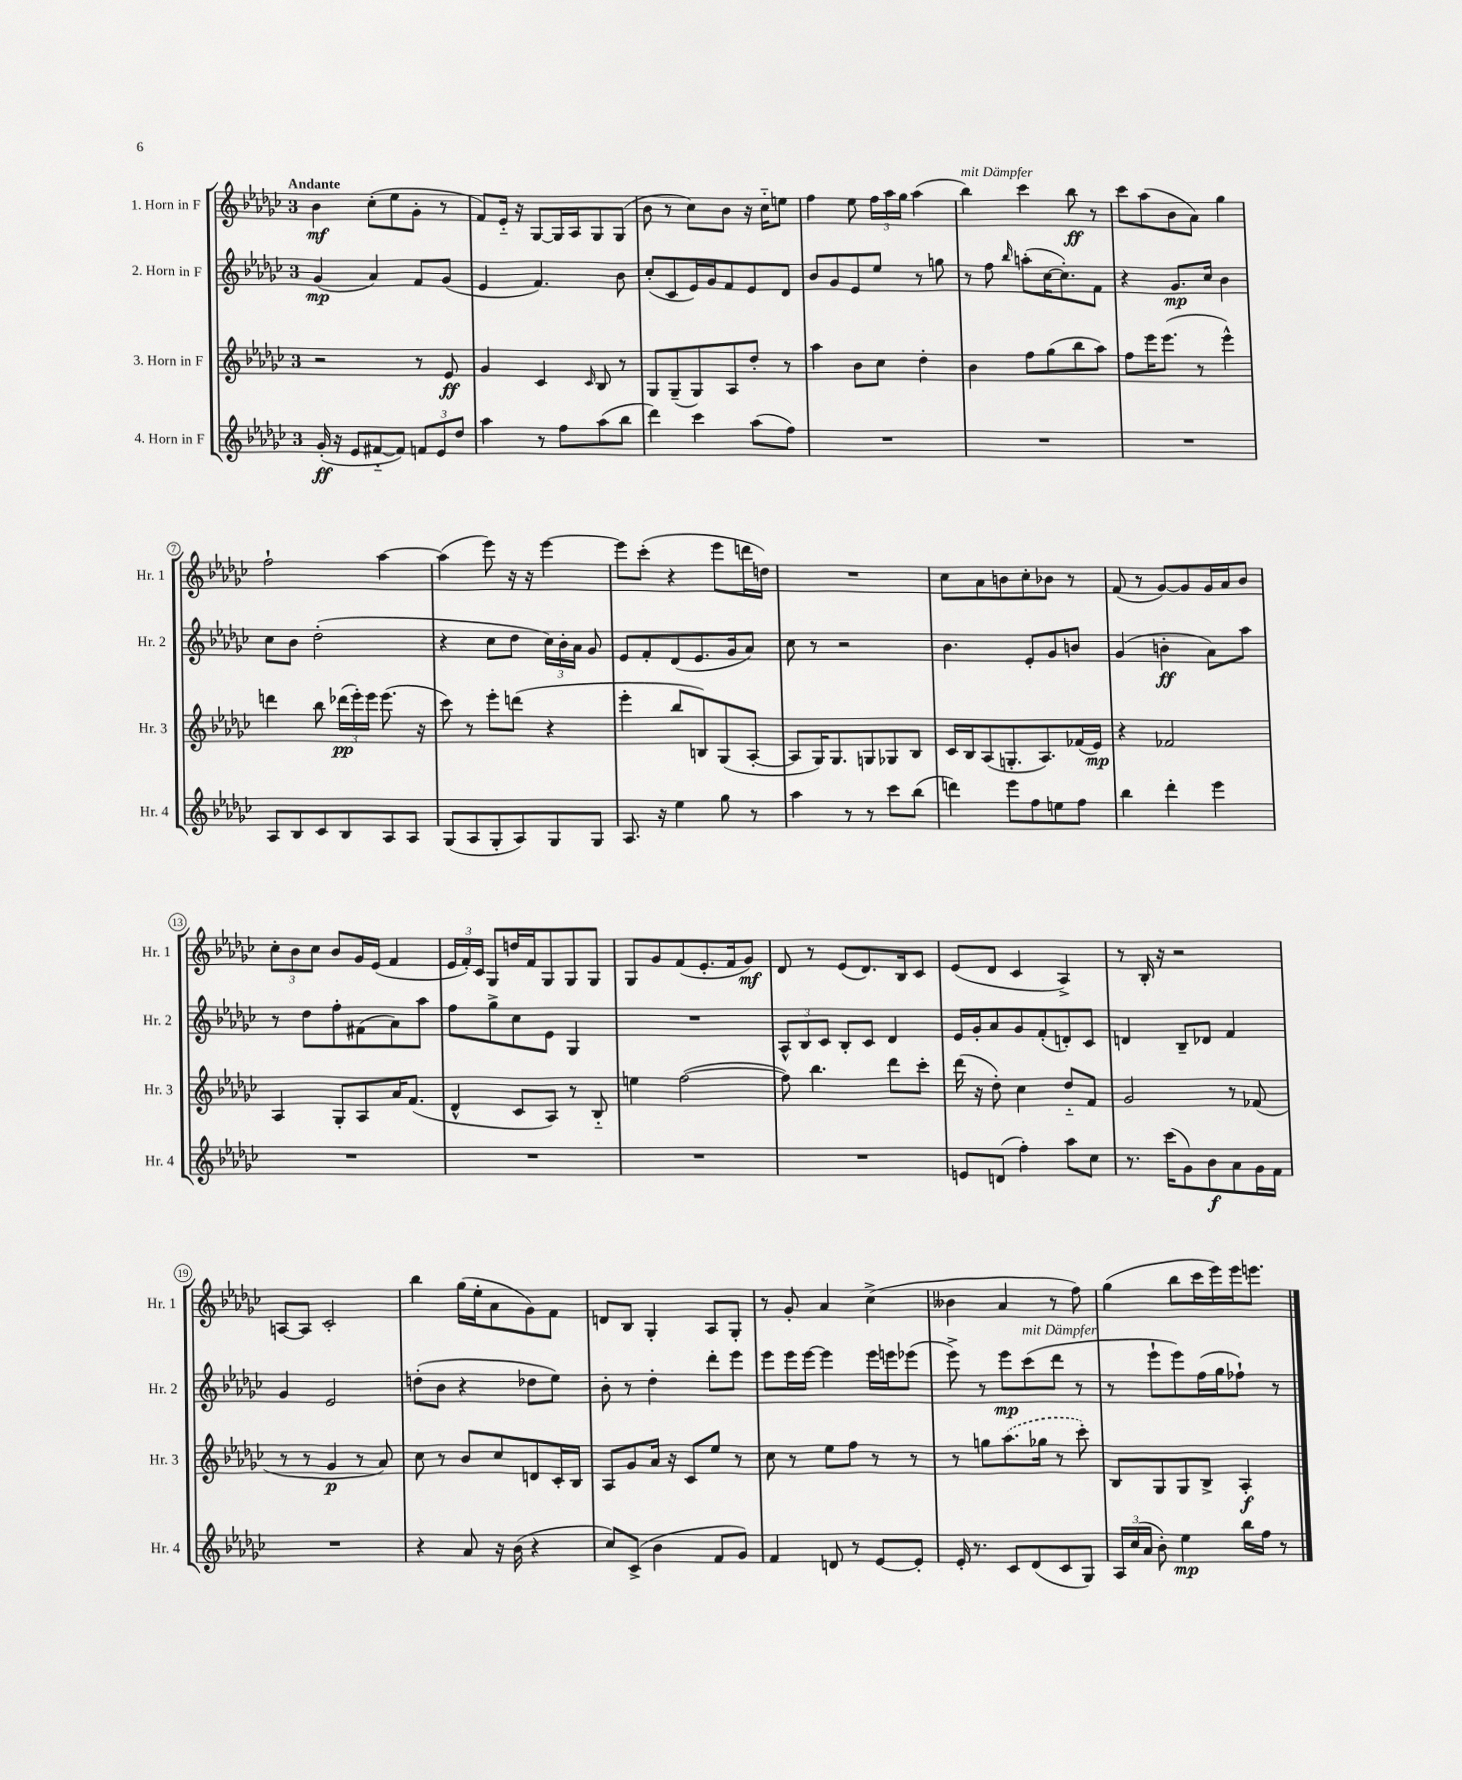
<<
\new StaffGroup <<
\new Staff = "s0" \with { instrumentName = "1. Horn in F" shortInstrumentName = "Hr. 1" } {
    \clef treble \key ges \major \once \override Staff.TimeSignature.style = #'single-digit \time 3/4 \tempo "Andante"
    \autoBeamOff bes'4\mf ces''8[-.( ees''8 ges'8]-. r8 |
    f'8[) ees'16]-_ r16 ges8[~ ges16 aes16 ges8 ges8]( |
    bes'8 r8 ces''8[) bes'8] r16 ces''16[-_ e''8] |
    f''4 ees''8 \tuplet 3/2 { f''16[ aes''16 ges''16] } aes''4( |
    bes''4^\markup { \italic "mit Dämpfer" }) ces'''4 bes''8\ff r8 |
    ces'''8[ aes''8( bes'8 aes'8]) ges''4 |
    f''2-! aes''4~ |
    aes''4( ees'''8) r16 r16 ees'''4~ |
    ees'''8[ ces'''8]-.( r4 ees'''8[ d'''16 d''16]) |
    R2. |
    ces''8[ aes'8 b'8 ces''8-. bes'8] r8 |
    f'8( r8 ges'8[~) ges'8 ges'16 aes'16 bes'8] |
    \tuplet 3/2 { ces''8[-. bes'8 ces''8] } bes'8[ ges'16 ees'16]( f'4 |
    \tuplet 3/2 { ees'16[ f'16-.) ces'16] } ges8[ d''16 f'16 ges8 ges8 ges8] |
    ges8[ ges'8 f'8( ees'8.-. f'16 ges'8]\mf) |
    des'8 r8 ees'8[( des'8.) bes16 ces'8] |
    ees'8[( des'8] ces'4 aes4->) |
    r8 bes16-. r16 r2 |
    a8[~ a8] ces'2-. |
    bes''4 ges''16[( ees''16-. aes'8 ges'8) f'8] |
    d'8[ bes8] ges4-. aes8[ ges8]-. |
    r8 ges'8-. aes'4 ces''4->( |
    beses'4 aes'4 r8 f''8) |
    ges''4( bes''8[ ces'''16 ees'''16) ees'''16 e'''8.] \bar "|." |
}
\new Staff = "s1" \with { instrumentName = "2. Horn in F" shortInstrumentName = "Hr. 2" } {
    \clef treble \key ges \major \once \override Staff.TimeSignature.style = #'single-digit \time 3/4
    \autoBeamOff ges'4\mp( aes'4) f'8[ ges'8]( |
    ees'4 f'4.) bes'8 |
    ces''8[-.( ces'8 ees'16) ges'16 f'8 ees'8 des'8] |
    bes'8[ ges'8 ees'8 ees''8] r8 g''8 |
    r8 f''8 \grace { bes''16 } a''8[-.( ces''16~ ces''8.-.) f'8] |
    r4 ges'8.[\mp ces''16] bes'4 |
    ces''8[ bes'8] des''2-.( |
    r4 ces''8[ des''8] \tuplet 3/2 { ces''16[) bes'16-. aes'16] } ges'8 |
    ees'8[ f'8-. des'8( ees'8. ges'16 aes'8]) |
    ces''8 r8 r2 |
    bes'4. ees'8[-. ges'8 b'8] |
    ges'4( b'4-.\ff aes'8[) aes''8] |
    r8 des''8[ f''8-. fis'8( aes'8) aes''8] |
    f''8[ ges''8-> ces''8 ees'8] ges4 |
    R2. |
    \tuplet 3/2 { aes8[-^ bes8 ces'8] } bes8[-. ces'8] des'4 |
    ees'16[ ges'16-. aes'8 ges'8 f'8-.( d'8-.) ces'8] |
    d'4 bes8[-- des'8] f'4 |
    ges'4 ees'2 |
    d''8[-.( bes'8] r4 des''8[ ees''8]) |
    bes'8-. r8 des''4-. des'''8[-. ees'''8] |
    ees'''8[ ees'''16 ees'''16]~ ees'''4 ees'''16[ e'''16 ees'''8]( |
    ees'''8->) r8 ees'''8[\mp ces'''8^\markup { \italic "mit Dämpfer" }( des'''8] r8 |
    r8 ees'''8[-! ees'''8) f''16( ges''16 fes''8]-!) r8 \bar "|." |
}
\new Staff = "s2" \with { instrumentName = "3. Horn in F" shortInstrumentName = "Hr. 3" } {
    \clef treble \key ges \major \once \override Staff.TimeSignature.style = #'single-digit \time 3/4
    \autoBeamOff r2 r8 ees'8\ff |
    ges'4 ces'4 \grace { ces'16 } bes8 r8 |
    ges8[ ges8--( ges8) aes8 des''8]-. r8 |
    aes''4 bes'8[ ces''8] des''4-. |
    bes'4 f''8[ ges''8( bes''8 aes''8]) |
    f''8[ ees'''16 ees'''8.]( r8 ees'''4-^) |
    d'''4 bes''8 \tuplet 3/2 { des'''16[\pp( ees'''16-.) ees'''16] } ees'''8.( r16 |
    ces'''8) r8 ees'''8[-. d'''8]( r4 |
    ees'''4-. bes''8[ b8) ges8( aes8]~-. |
    aes8[ ges16) ges8. g8 ges8 bes8] |
    ces'16[ bes16 aes8( g8.-. aes8.) fes'16( ees'16]\mp) |
    r4 fes'2 |
    aes4 ges8[-. aes8 aes'16 f'8.]( |
    des'4-^ ces'8[ aes8]) r8 bes8-_ |
    e''4 f''2~( |
    f''8) bes''4. des'''8[ ces'''8]-. |
    des'''16( r16 des''8-.) ces''4 des''8[-_ f'8] |
    ges'2 r8 fes'8( |
    r8 r8 ges'4\p r8 aes'8) |
    ces''8 r8 bes'8[ ces''8 d'8 ces'16-. bes16] |
    aes8[ ges'8 aes'16] r16 ces'8[ ees''8] r8 |
    ces''8 r8 ees''8[ f''8] r8 r8 |
    r8 g''8[ \once \slurDashed aes''8.( ges''16] r8 ces'''8-.) |
    bes8[ ges8 ges8 bes8]-> aes4-.\f \bar "|." |
}
\new Staff = "s3" \with { instrumentName = "4. Horn in F" shortInstrumentName = "Hr. 4" } {
    \clef treble \key ges \major \once \override Staff.TimeSignature.style = #'single-digit \time 3/4
    \autoBeamOff ges'16-.\ff( r16 ees'8[ fis'8~-_ fis'8]) \tuplet 3/2 { f'8[ ees'8 des''8] } |
    aes''4 r8 f''8[ aes''8( bes''8] |
    des'''4) ces'''4 aes''8[( f''8]) |
    R2. |
    R2. |
    R2. |
    aes8[ bes8 ces'8 bes8 aes8 aes8] |
    ges8[( aes8 ges8-. aes8) ges8 ges8] |
    aes8. r16 ees''4 ges''8 r8 |
    aes''4 r8 r8 ces'''8[ bes''8]( |
    d'''4) ees'''8[ f''8 e''8 f''8] |
    bes''4 des'''4-. ees'''4 |
    R2. |
    R2. |
    R2. |
    R2. |
    e'8[ d'8]( f''4-.) aes''8[ ces''8] |
    r8. ces'''16[( ges'8) bes'8\f aes'8 ges'16 f'16] |
    R2. |
    r4 aes'8 r16 bes'16( r4 |
    ces''8[) ces'8]->( bes'4 f'8[ ges'8]) |
    f'4 d'8 r8 ees'8[~ ees'8]-. |
    ees'16-. r8. ces'8[ des'8( ces'8 ges8]) |
    \tuplet 3/2 { aes16[ ces''16( aes'16] } bes'8-.) ees''4\mp bes''16[ f''16] r8 \bar "|." |
}
>>
>>
\layout { \context { \Score \override BarNumber.stencil = #(make-stencil-circler 0.1 0.3 ly:text-interface::print) } }
